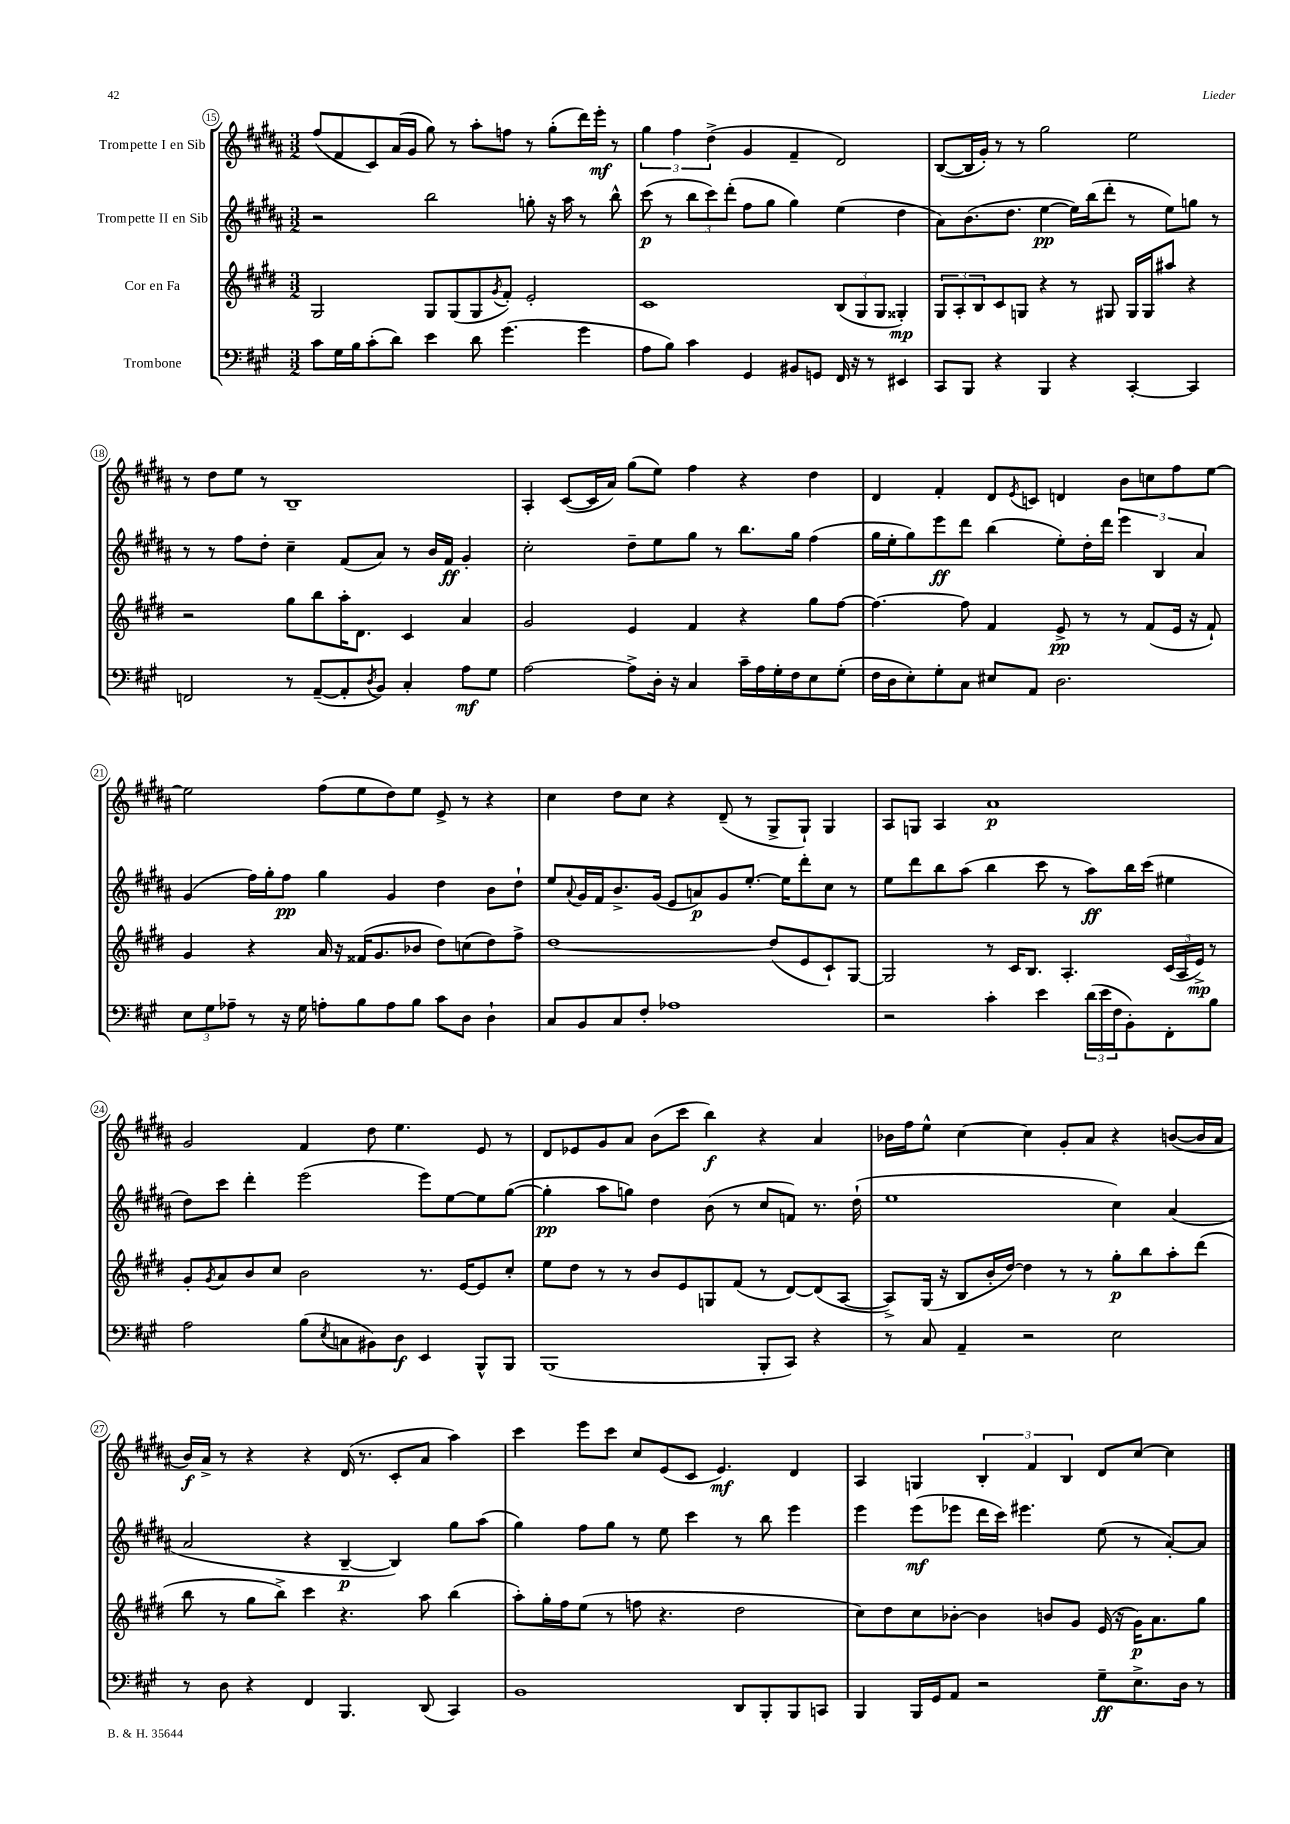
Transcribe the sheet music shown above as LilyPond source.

<<
\new StaffGroup <<
\new Staff = "s0" \with { instrumentName = "Trompette I en Sib" } {
    \clef treble \key b \major \numericTimeSignature \time 3/2
    fis''8( fis'8 cis'8) ais'16( gis'16 gis''8) r8 ais''8-. f''8 r8 gis''8-.( dis'''16) e'''16-.\mf r8 |
    \tuplet 3/2 { gis''4 fis''4 dis''4->( } gis'4 fis'4-- dis'2) |
    b8~( b16 gis'16-.) r8 r8 gis''2 e''2 |
    r8 dis''8 e''8 r8 b1-- |
    ais4-. cis'8~( cis'16 ais'16) gis''8( e''8) fis''4 r4 dis''4 |
    dis'4 fis'4-. dis'8 \acciaccatura { e'8 } c'8 d'4 b'8 c''8 fis''8 e''8~ |
    e''2 fis''8( e''8 dis''8) e''8 e'8-> r8 r4 |
    cis''4 dis''8 cis''8 r4 dis'8--( r8 gis8-> gis8-!) gis4 |
    ais8 g8 ais4 ais'1\p |
    gis'2 fis'4 dis''8 e''4. e'8 r8 |
    dis'8 ees'8 gis'8 ais'8 b'8( cis'''8 b''4\f) r4 ais'4 |
    bes'16 fis''16 e''8-^ cis''4~ cis''4 gis'8-. ais'8 r4 b'8~( b'16 ais'16 |
    b'16\f) ais'16-> r8 r4 r4 dis'16( r8. cis'8-. ais'8 ais''4) |
    cis'''4 e'''8 cis'''8 cis''8 e'8( cis'8 e'4.\mf) dis'4 |
    ais4 g4 \tuplet 3/2 { b4-. fis'4 b4 } dis'8 cis''8~ cis''4 \bar "|." |
}
\new Staff = "s1" \with { instrumentName = "Trompette II en Sib" } {
    \clef treble \key b \major \numericTimeSignature \time 3/2
    r2 b''2 g''8-. r16 ais''16 r8 b''8-^ |
    cis'''8\p( r8 \tuplet 3/2 { b''8 cis'''8) dis'''8-.( } fis''8 gis''8 gis''4) e''4( dis''4 |
    ais'8) b'8.( dis''8. e''4~\pp e''16) b''16( dis'''8-. r8 e''8) g''8 r8 |
    r8 r8 fis''8 dis''8-. cis''4-- fis'8( ais'8) r8 b'16 fis'16\ff gis'4-. |
    cis''2-. dis''8-- e''8 gis''8 r8 b''8. gis''16 fis''4( |
    gis''16 e''16-. gis''8) e'''8\ff dis'''8 b''4( e''8-.) dis''16-. dis'''16 \tuplet 3/2 { e'''4 b4 ais'4 } |
    gis'4( fis''16) gis''16-. fis''8\pp gis''4 gis'4 dis''4 b'8 dis''8-! |
    e''8 \appoggiatura { ais'8 } gis'16 fis'16 b'8.-> gis'16( e'8 a'8\p) gis'8 e''8.~-. e''16 dis'''8-. cis''8 r8 |
    e''8 dis'''8 b''8 ais''8( b''4 cis'''8 r8 ais''8\ff) b''16 cis'''16( eis''4 |
    dis''8) cis'''8 dis'''4-. e'''2( e'''8) e''8~ e''8 gis''8~( |
    gis''4-.\pp ais''8 g''8) dis''4 b'8( r8 cis''8 f'8) r8. dis''16-!( |
    e''1 cis''4) ais'4( |
    ais'2 r4 b4~--\p b4) gis''8 ais''8( |
    gis''4) fis''8 gis''8 r8 e''8 cis'''4 r8 b''8 e'''4 |
    e'''4 e'''8\mf( ees'''8 dis'''16 cis'''16) eis'''4. e''8( r8 ais'8~-.) ais'8 \bar "|." |
}
\new Staff = "s2" \with { instrumentName = "Cor en Fa" } {
    \clef treble \key e \major \numericTimeSignature \time 3/2
    gis2 gis8 gis8( gis8 \acciaccatura { gis'8 } fis'8-.) e'2-. |
    cis'1 \tuplet 3/2 { b8( gis8 gis8 } gisis4-.\mp) |
    \tuplet 3/2 { gis8 a8-. b8 } cis'8 g8 r4 r8 gis8 gis16 gis16 ais''8 r4 |
    r2 gis''8 b''8 a''16-. dis'8. cis'4 a'4 |
    gis'2 e'4 fis'4 r4 gis''8 fis''8~ |
    fis''4.~ fis''8 fis'4 e'8->\pp r8 r8 fis'8( e'16 r16 fis'8-!) |
    gis'4 r4 a'16 r16 fisis'16( gis'8. bes'8 dis''8) c''8( dis''8) fis''8-> |
    dis''1~ dis''8( e'8 cis'8-!) gis8~ |
    gis2 r8 cis'16 b8. a4.-. \tuplet 3/2 { cis'16( a16 e'16->\mp) } r8 |
    gis'8-. \acciaccatura { gis'8 } a'8 b'8 cis''8 b'2 r8. e'16~ e'8 cis''8-. |
    e''8 dis''8 r8 r8 b'8 e'8 g8 fis'8( r8 dis'8~) dis'8( a8~ |
    a8->) gis16( r16 b8 b'16-. dis''16~) dis''4 r8 r8 gis''8-.\p b''8 a''8-. dis'''8( |
    b''8 r8 gis''8 b''8->) cis'''4 r4. a''8 b''4( |
    a''8-.) gis''16-. fis''16 e''8( r8 f''8 r4. dis''2 |
    cis''8) dis''8 cis''8 bes'8~-. bes'4 b'8 gis'8 e'16( r16 gis'16\p) a'8. gis''8 \bar "|." |
}
\new Staff = "s3" \with { instrumentName = "Trombone" } {
    \clef bass \key a \major \numericTimeSignature \time 3/2
    cis'8 gis16 b16 cis'8-.( d'8) e'4 d'8 gis'4.( gis'4 |
    a8 b8) cis'4 gis,4 bis,8 g,8 fis,16 r16 r8 eis,4 |
    cis,8 b,,8 r4 b,,4 r4 cis,4~-. cis,4 |
    f,2 r8 a,8~--( a,8-. \acciaccatura { d8 } b,8) cis4-. a8\mf gis8 |
    a2~ a8-> d16-. r16 cis4 cis'16-- a16 gis16-. fis16 e8 gis8-.( |
    fis16 d16 e8-.) gis8-. cis8 eis8 a,8 d2. |
    \tuplet 3/2 { e8 gis8 aes8-- } r8 r16 gis16 a8-. b8 a8 b8 cis'8 d8 d4-! |
    cis8 b,8 cis8 fis8-. aes1 |
    r2 cis'4-. e'4 \tuplet 3/2 { d'16( e'16 fis16 } b,8-.) fis,8-. b8 |
    a2 b8( \acciaccatura { e8 } c8 bis,8) d8\f e,4 b,,8-^ b,,8 |
    b,,1( b,,8-. cis,8) r4 |
    r8 cis8 a,4-- r2 e2 |
    r8 d8 r4 fis,4 b,,4. d,8( cis,4) |
    b,1 d,8 b,,8-. b,,8 c,8 |
    b,,4 b,,16 gis,16 a,8 r2 gis8--\ff e8.-> d16 r8 \bar "|." |
}
>>
>>
\layout { \context { \Score currentBarNumber = #15 \override BarNumber.stencil = #(make-stencil-circler 0.1 0.3 ly:text-interface::print) } }
